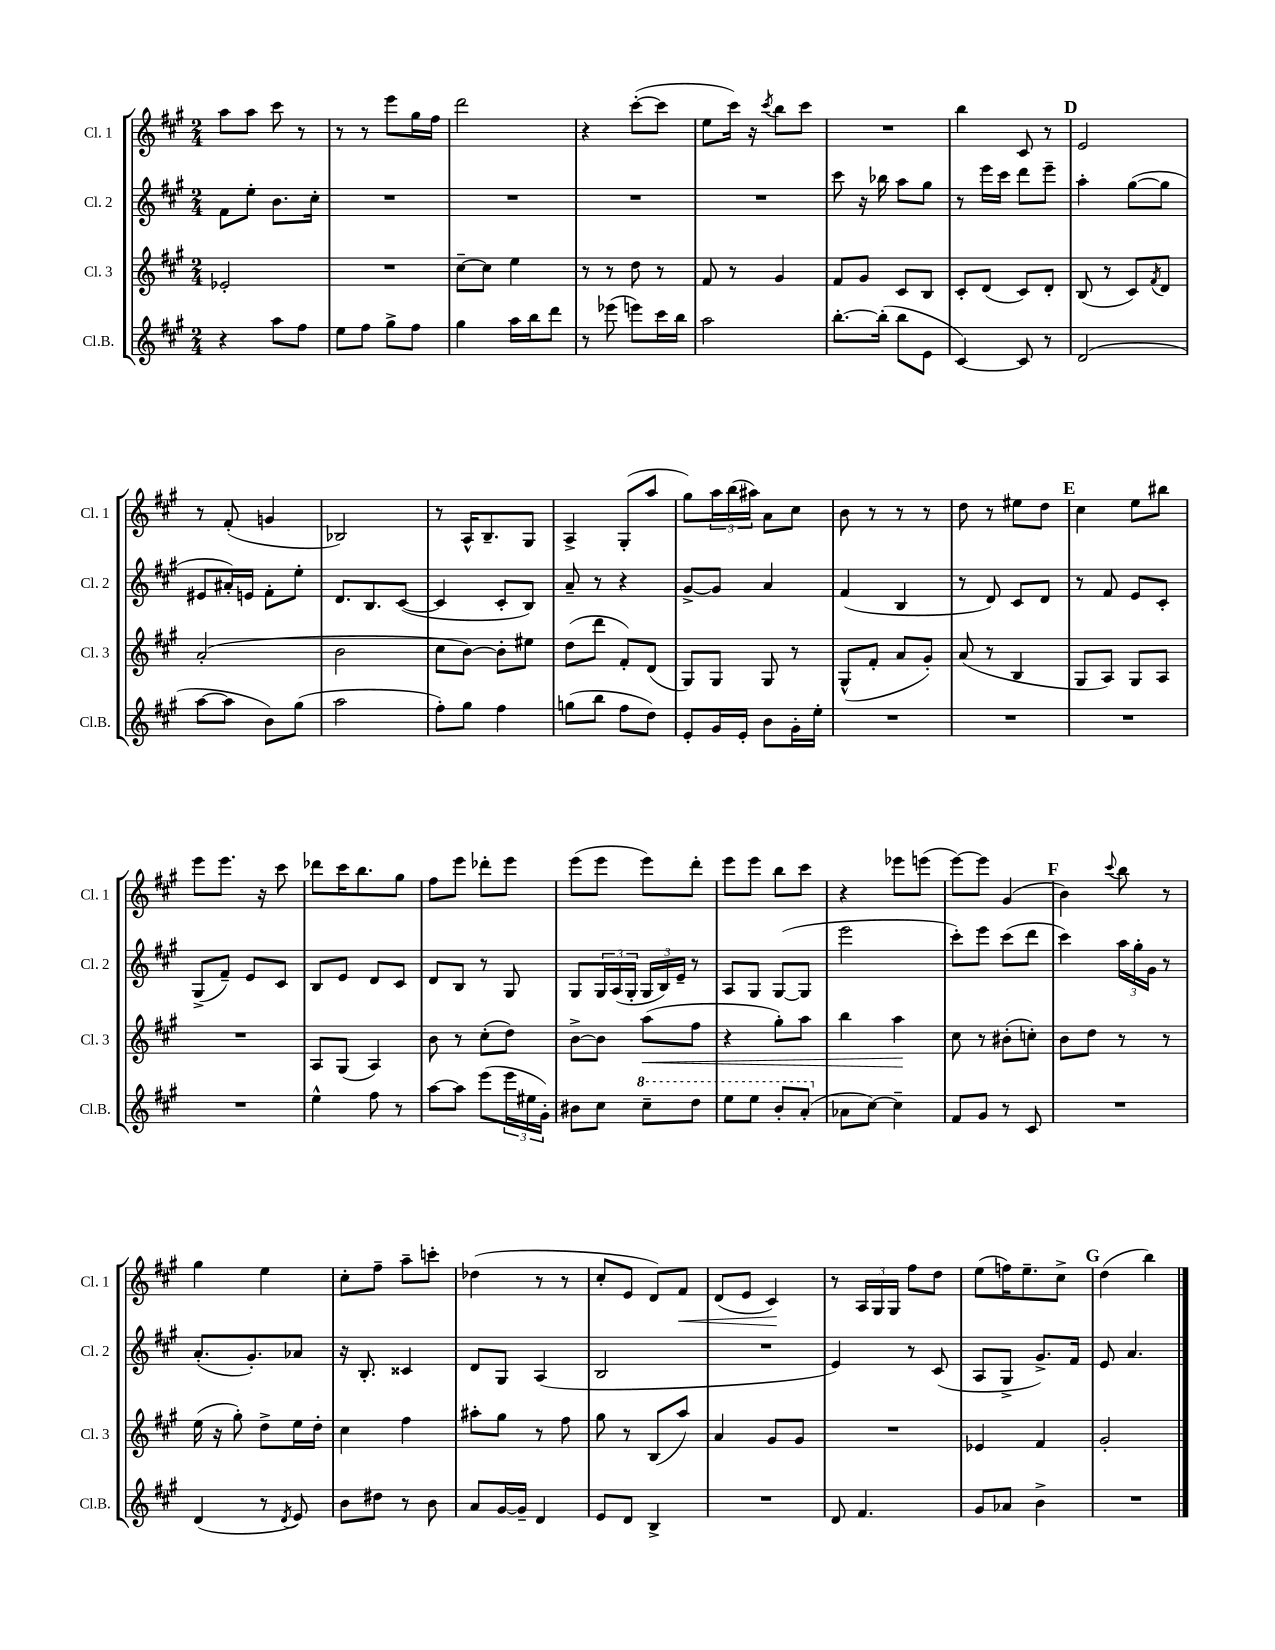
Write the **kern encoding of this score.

**kern	**kern	**kern	**kern
*staff4	*staff3	*staff2	*staff1
*clefG2	*clefG2	*clefG2	*clefG2
*k[f#c#g#]	*k[f#c#g#]	*k[f#c#g#]	*k[f#c#g#]
*M2/4	*M2/4	*M2/4	*M2/4
4r	2e-'	8f#	8aa
.	.	8ee'	8aa
8aa	.	8.b	8ccc#
8ff#	.	.	8r
.	.	16cc#'	.
=	=	=	=
8ee	2r	2r	8r
8ff#	.	.	8r
8gg#^	.	.	8eee
8ff#	.	.	16gg#
.	.	.	16ff#
=	=	=	=
4gg#	[8cc#~	2r	2ddd
.	8cc#]	.	.
16aa	4ee	.	.
16bb	.	.	.
8ddd	.	.	.
=	=	=	=
8r	8r	2r	4r
(8eee-	8r	.	.
8eee)	8dd	.	([8ccc#'
16ccc#	8r	.	8ccc#]
16bb	.	.	.
=	=	=	=
2aa	8f#	2r	8ee
.	8r	.	16ccc#)
.	.	.	16r
.	.	.	8qccc#
.	4g#	.	8bb
.	.	.	8ccc#
=	=	=	=
[8.bb'	8f#	8ccc#	2r
.	8g#	16r	.
(16bb']	.	16bb-	.
8bb	8c#	8aa	.
8e	8B	8gg#	.
=	=	=	=
[4c#)	8c#'	8r	4bb
.	(8d	16eee	.
.	.	16ccc#	.
8c#]	8c#)	8ddd	8c#
8r	8d'	8eee~	8r
=	=	=	=
(2d	(8B	4aa'	2e
.	8r	.	.
.	8c#)	([8gg#	.
.	8qf#	.	.
.	8d	8gg#]	.
=	=	=	=
[8aa	(2a'	8e#	8r
8aa]	.	16a#')	(8f#'
.	.	16e	.
8b)	.	8f#'	4g
(8gg#	.	8ee'	.
=	=	=	=
2aa	2b	8.d	2B-)
.	.	8.B	.
.	.	([8c#	.
=	=	=	=
8ff#')	8cc#	4c#]	8r
8gg#	[8b)	.	16A^^
.	.	.	8.B~
4ff#	8b']	8c#'	.
.	8ee#	8B)	8G#
=	=	=	=
(8gg	(8dd	8a~	4A^
8bb	8ddd	8r	.
8ff#	8f#')	4r	(8G#'
8dd)	(8d	.	8aa
=	=	=	=
8e'	8G#)	[8g#^	8gg#)
16g#	8G#	8g#]	24aa
.	.	.	(24bb
16e'	.	.	.
.	.	.	24aa#)
8b	8G#	4a	8a
16g#'	8r	.	8cc#
16ee'	.	.	.
=	=	=	=
2r	(8G#^^	(4f#	8b
.	8f#'	.	8r
.	8a	4B	8r
.	8g#')	.	8r
=	=	=	=
2r	(8a	8r	8dd
.	8r	8d)	8r
.	4B	8c#	8ee#
.	.	8d	8dd
=	=	=	=
2r	8G#	8r	4cc#
.	8A)	8f#	.
.	8G#	8e	8ee
.	8A	8c#'	8bb#
=	=	=	=
2r	2r	(8G#^	8eee
.	.	8f#~)	8.eee
.	.	8e	.
.	.	.	16r
.	.	8c#	8ccc#
=	=	=	=
4ee^^	8A	8B	8ddd-
.	(8G#	8e	16ccc#
.	.	.	8.bb
8ff#	4A)	8d	.
8r	.	8c#	8gg#
=	=	=	=
[8aa	8b	8d	8ff#
8aa]	8r	8B	8eee
(8eee	(8cc#'	8r	8ddd-'
24eee	8dd)	8G#	8eee
24ee#	.	.	.
24g#')	.	.	.
=	=	=	=
8b#	[8b^	8G#	(8eee
8cc#	8b]	24G#	8eee
.	.	(24A	.
.	.	24G#'	.
8ccc#~	(8aa	24G#	8eee)
.	.	24B)	.
.	.	24e~	.
8ddd	8ff#	8r	8ddd'
=	=	=	=
8eee	4r	8A	8eee
8eee	.	8G#	8eee
8bb'	8gg#')	([8G#	8bb
(8aa'	8aa	8G#]	8ccc#
=	=	=	=
8a-	4bb	2eee	4r
[8cc#)	.	.	.
4cc#~]	4aa	.	8eee-
.	.	.	(8eee
=	=	=	=
8f#	8cc#	8ccc#')	[8eee)
8g#	8r	8eee	8eee]
8r	(8b#'	(8ccc#	(4g#
8c#	8cc')	8ddd	.
=	=	=	=
2r	8b	4ccc#)	4b)
.	8dd	.	.
.	.	.	8qqccc#
.	8r	24aa	8bb
.	.	24gg#'	.
.	.	24g#	.
.	8r	8r	8r
=	=	=	=
(4d	(16ee	(8.a'	4gg#
.	16r	.	.
.	8gg#')	.	.
.	.	8.g#')	.
8r	8dd^	.	4ee
8qd	.	.	.
8e)	16ee	8a-	.
.	16dd'	.	.
=	=	=	=
8b	4cc#	16r	8cc#'
.	.	8.B'	.
8dd#	.	.	8ff#~
8r	4ff#	4c##	8aa~
8b	.	.	8ccc'
=	=	=	=
8a	8aa#'	8d	(4dd-
[16g#	8gg#	8G#	.
16g#~]	.	.	.
4d	8r	(4A	8r
.	8ff#	.	8r
=	=	=	=
8e	8gg#	2B	8cc#'
8d	8r	.	8e
4B^	(8B	.	8d)
.	8aa)	.	8f#
=	=	=	=
2r	4a	2r	(8d
.	.	.	8e
.	8g#	.	4c#)
.	8g#	.	.
=	=	=	=
8d	2r	4e)	8r
4.f#	.	.	24A
.	.	.	24G#
.	.	.	24G#
.	.	8r	8ff#
.	.	(8c#	8dd
=	=	=	=
8g#	4e-	8A	(8ee
8a-	.	8G#^	16ff)
.	.	.	8.ee~
4b^	4f#	8.g#^)	.
.	.	.	8cc#^
.	.	16f#	.
=	=	=	=
2r	2g#'	8e	(4dd
.	.	4.a	.
.	.	.	4bb)
==	==	==	==
*-	*-	*-	*-
